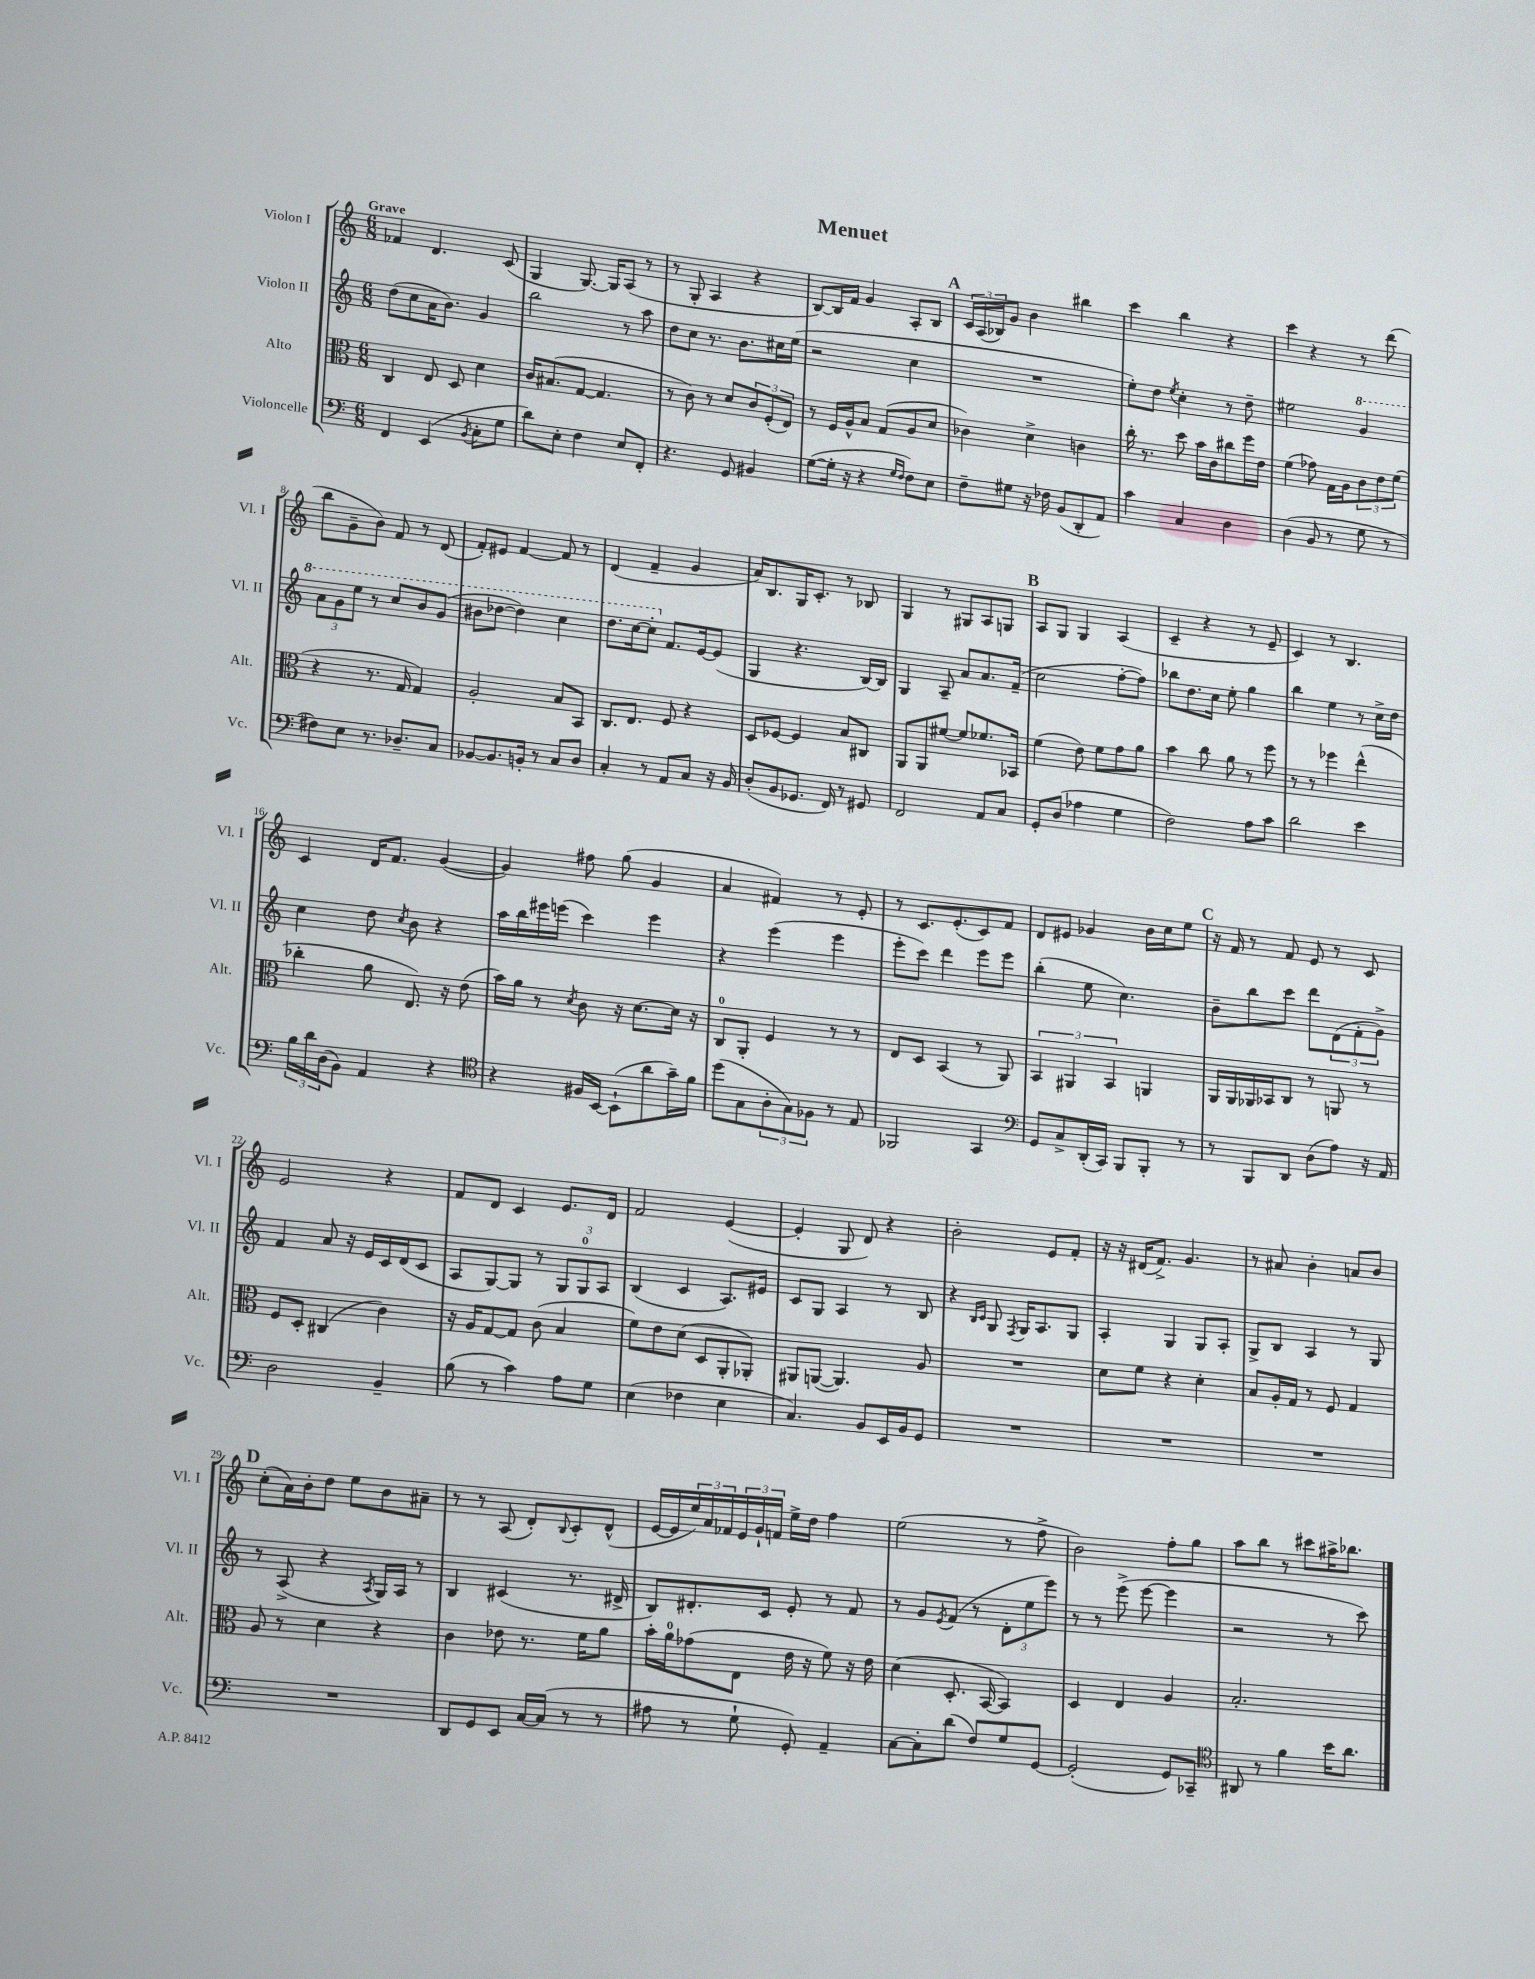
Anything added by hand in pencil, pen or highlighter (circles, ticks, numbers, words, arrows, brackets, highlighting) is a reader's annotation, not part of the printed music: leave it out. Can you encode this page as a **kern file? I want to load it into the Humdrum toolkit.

**kern	**kern	**kern	**kern
*staff4	*staff3	*staff2	*staff1
*clefF4	*clefC3	*clefG2	*clefG2
*k[]	*k[]	*k[]	*k[]
*M6/8	*M6/8	*M6/8	*M6/8
4FF	4C	(8dd	4f-
.	.	8cc	.
(4EE	8E	16a	4.d
.	.	8.b)	.
.	8D	.	.
8qBB	.	.	.
8C'	4d	4g	.
8G	.	.	(8c
=	=	=	=
8d)	16c	2bb	4G
.	(8.B#	.	.
8E'	.	.	.
4F	[8G	.	[8.G)
.	4.G]	.	.
.	.	.	16G]
8E	.	8r	(8A
8FF'	.	8aa	8r
=	=	=	=
4.r	8r	8dd	8r
.	8c)	8cc	8G'
.	8r	8.r	4A
8GG	8d	.	.
.	.	8.b	.
4BB#	12c	.	4r
.	(12F'	.	.
.	.	16cc#	.
.	12E)	.	.
.	.	(16ee	.
=	=	=	=
([8G	8r	2r	[8B)
16G']	16F	.	16B]
16r	16A^^	.	16f
4r	8B	.	4g
.	(8G	.	.
16qqG	.	.	.
16qqF	.	.	.
8F)	8A	4cc	8A'
8E	8d	.	8B
=	=	=	=
8F~	4c-)	2.r	24c
.	.	.	(24A
.	.	.	24B-)
8G#	.	.	8g
16r	4d^	.	4b
16F-	.	.	.
(8BB	.	.	.
8DD'	4c	.	4bb#
8AA)	.	.	.
=	=	=	=
4c	16cc'	8ee')	4ccc
.	8.r	.	.
.	.	8dd	.
.	.	8qee	.
4C	8dd	4cc'	4bb
.	16b	.	.
.	16c	.	.
4D	8cc#	8r	4r
.	16ff	8dd~	.
.	16e	.	.
=	=	=	=
(4D	(4f	2ee#	4ccc
8BB	8g-)	.	4r
8r	16G	.	.
.	16A	.	.
8G	12c	4gg	8r
.	12e	.	.
8r	.	.	(8ddd
.	(12f	.	.
=	=	=	=
8F#)	4r	12aa	8bb
.	.	12gg	.
8E	.	.	8g~
.	.	12eee	.
8.r	8.r	8r	8b)
.	.	8ccc	8f
8.D-~	16G	.	.
.	4G)	8bb	8r
8C	.	(8gg	(8d
=	=	=	=
[8BB-	2A'	8bb#	8f')
8.BB-]	.	[8ddd-	8e#
.	.	4ddd-])	[4f
16BB'	.	.	.
8r	.	.	.
8C	8B	4ccc	8f]
8D	8BB	.	8r
=	=	=	=
4C'	8.C	8.ddd	(4d
.	8.E	[16ccc	.
8r	.	8ccc']	4f~
8AA	8F	8.f	.
8C	4r	.	4g
.	.	[16e	.
16r	.	(8e]	.
16BB	.	.	.
=	=	=	=
(8D'	8D	4G	16a)
.	.	.	8.B
8BB	[8F-	.	.
8.GG-	4F-]	4.r	16G
.	.	.	8.c'
16FF)	.	.	.
8r	8B	.	8r
8GG#	8C#	[16B)	8B-
.	.	16B]	.
=	=	=	=
2FF	8AA	4G	4G
.	8AA	.	.
.	[8f#	8A~	8r
.	8f#]	8a	8G#
8AA	8.f-	8.a	8A
8C	.	.	8G
.	16BB-	(16f~	.
=	=	=	=
8GG'	(4f	2cc	8A
(8D	.	.	8G
4A-	8e)	.	4G
.	8f	.	.
4G	8g	[8ff'	(4A
.	8a	8ff])	.
=	=	=	=
2F)	4b	8bb-	4c~
.	.	8.dd	.
.	8cc	.	4r
.	.	16cc	.
.	8a	8ee'	.
8A	8r	4gg	8r
8c	8ff	.	8e~
=	=	=	=
2d	8r	4bb	4c)
.	8r	.	.
.	4ff-	4ee	8r
.	.	.	4.B
4e	(4ee^^	8r	.
.	.	16cc^	.
.	.	16dd	.
=	=	=	=
24B	4cc-'	4cc	4c
24d	.	.	.
(24D	.	.	.
8BB)	.	.	.
4AA	8a	8dd	16d
.	.	.	8.f
.	.	8qcc	.
.	8.E)	8b	.
4r	.	4r	([4g
.	16r	.	.
.	(8e	.	.
=	=	=	=
*clefC4	*	*	*
4r	16b)	16aa	4g])
.	16a	16bb	.
.	8r	16eee#	.
.	.	(16eee	.
.	8qd	.	.
16F#	8c	4ccc)	8ff#
[16BB	.	.	.
(8BB`]	16r	.	(8gg
.	[8.d	.	.
8a	.	4eee	4g
16g~)	16d]	.	.
16f	16r	.	.
=	=	=	=
(8dd	8C	4r	4a
8G	8AA'	.	.
12A'	4F	(4eee	4f#)
12G)	.	.	.
12F-	.	.	.
8r	8r	4eee	8r
8E	8r	.	8e'
=	=	=	=
2FF-	8E	8eee'	8r
.	8D	8ccc)	8.c
.	(4BB	4ddd	.
.	.	.	(8.e'
4GG	8r	8eee	8c)
.	8AA)	8eee	8f
=	=	=	=
*clefF4	*	*	*
8GG	6BB	(4bb'	8d
8C^	.	.	8e#
.	6AA#	.	.
(16DD'	.	8ee	4g-
16CC)	.	.	.
.	6BB	.	.
8BBB	.	4.cc)	.
8BBB'	4AA	.	16b
.	.	.	16cc
8r	.	.	8ee
=	=	=	=
8r	16AA	8b~	16r
.	16AA	.	16f
8BBB	16AA-	8bb	8r
.	16BB-	.	.
8DD	8C	8ccc	8f
(8D	8r	8ddd	8e
8A)	8AA	(12d	8r
.	.	12f'	.
16r	8r	.	8c
.	.	12g^)	.
16AA	.	.	.
=	=	=	=
2D	8F	4f	2e
.	8D'	.	.
.	(4C#	8a	.
.	.	16r	.
.	.	16e	.
4BB~	4c)	16c	4r
.	.	(16d	.
.	.	8c	.
=	=	=	=
(8B	16r	8A	8f
.	16A	.	.
8r	[8G	[8G)	8d
4c)	8G]	8G]	4c
.	(8c	8r	.
8A	4B	12G	8.e
.	.	12G	.
8G	.	.	.
.	.	12A	.
.	.	.	16d
=	=	=	=
(4E	8f)	(4B	2f
.	8e	.	.
4F-	(8d	4c	.
.	8D	.	.
4E	8AA'	8.A)	([4e
.	8AA-')	.	.
.	.	16e#	.
=	=	=	=
4.C)	8AA#	8c	4e']
.	([8AA	8G	.
.	4.AA])	4A	8G
8BB	.	.	8d)
16EE	.	8r	4r
16BB	.	.	.
8GG	8A	8B	.
=	=	=	=
2.r	2.r	4r	2b'
.	.	16qqB	.
.	.	16qqc	.
.	.	8G	.
.	.	8qF	.
.	.	16G	.
.	.	8.A	.
.	.	.	8e
.	.	8G	8f'
=	=	=	=
2.r	8d	4A'	16r
.	.	.	16r
.	8f	.	(16d#
.	.	.	8.f^)
.	4r	4G	.
.	.	.	4.g
.	4d'	8G	.
.	.	8A'	.
=	=	=	=
2.r	8B	8G^	8r
.	16A'	8B	8a#
.	16G	.	.
.	8r	4A	4b'
.	8F	.	.
.	4G	8r	8a
.	.	8G	8b
=	=	=	=
2.r	8A	8r	(8cc'
.	8r	(8A^	16a)
.	.	.	16b'
.	4d	4r	8dd
.	.	.	8ee
.	.	8qA	.
.	4r	16G)	8b
.	.	16A	.
.	.	8r	8a#~
=	=	=	=
8DD	4c	4B	8r
8GG	.	.	8r
8EE	8e-	(4c#	(8A
[16C	8.r	.	8d')
(16C]	.	.	.
.	.	.	8qqB
8r	.	8.r	8c'
.	16f	.	.
8r	8a	.	(8d^^
.	.	16d#^	.
=	=	=	=
8A#	16b'	8B)	[16e
.	16a	.	16e]
8r	(8g-	8.d#'	24ee)
.	.	.	24a
.	.	.	24f-
8G`	8E	.	24e
.	.	.	24g`
.	.	16c	.
.	.	.	24f
8GG')	16e	8e'	16ee^
.	16r	.	16dd
4AA~	8f)	8r	4ff
.	16r	8f	.
.	16e	.	.
=	=	=	=
[8C	(4d	8r	(2ee
8C']	.	8g	.
.	.	8qe	.
(8d	8.D'	(8f	.
8F)	.	8r	.
.	[16BB	.	.
8G	4BB])	12d'	8r
.	.	12ee	.
[8GG	.	.	8ff^
.	.	12eee)	.
=	=	=	=
(2GG']	4D	8r	2b)
.	.	8r	.
.	4E	(8eee^	.
.	.	[8eee	.
8GG)	4A	4eee]	8ff'
8CC-~	.	.	8gg
=	=	=	=
*clefC4	*	*	*
8AA#	2.B'	2r	8aa
8r	.	.	8bb
4f	.	.	8r
.	.	.	8ccc#
16b	.	8r	16aa#^
8.a	.	.	8.bb-
.	.	8ccc)	.
==	==	==	==
*-	*-	*-	*-
